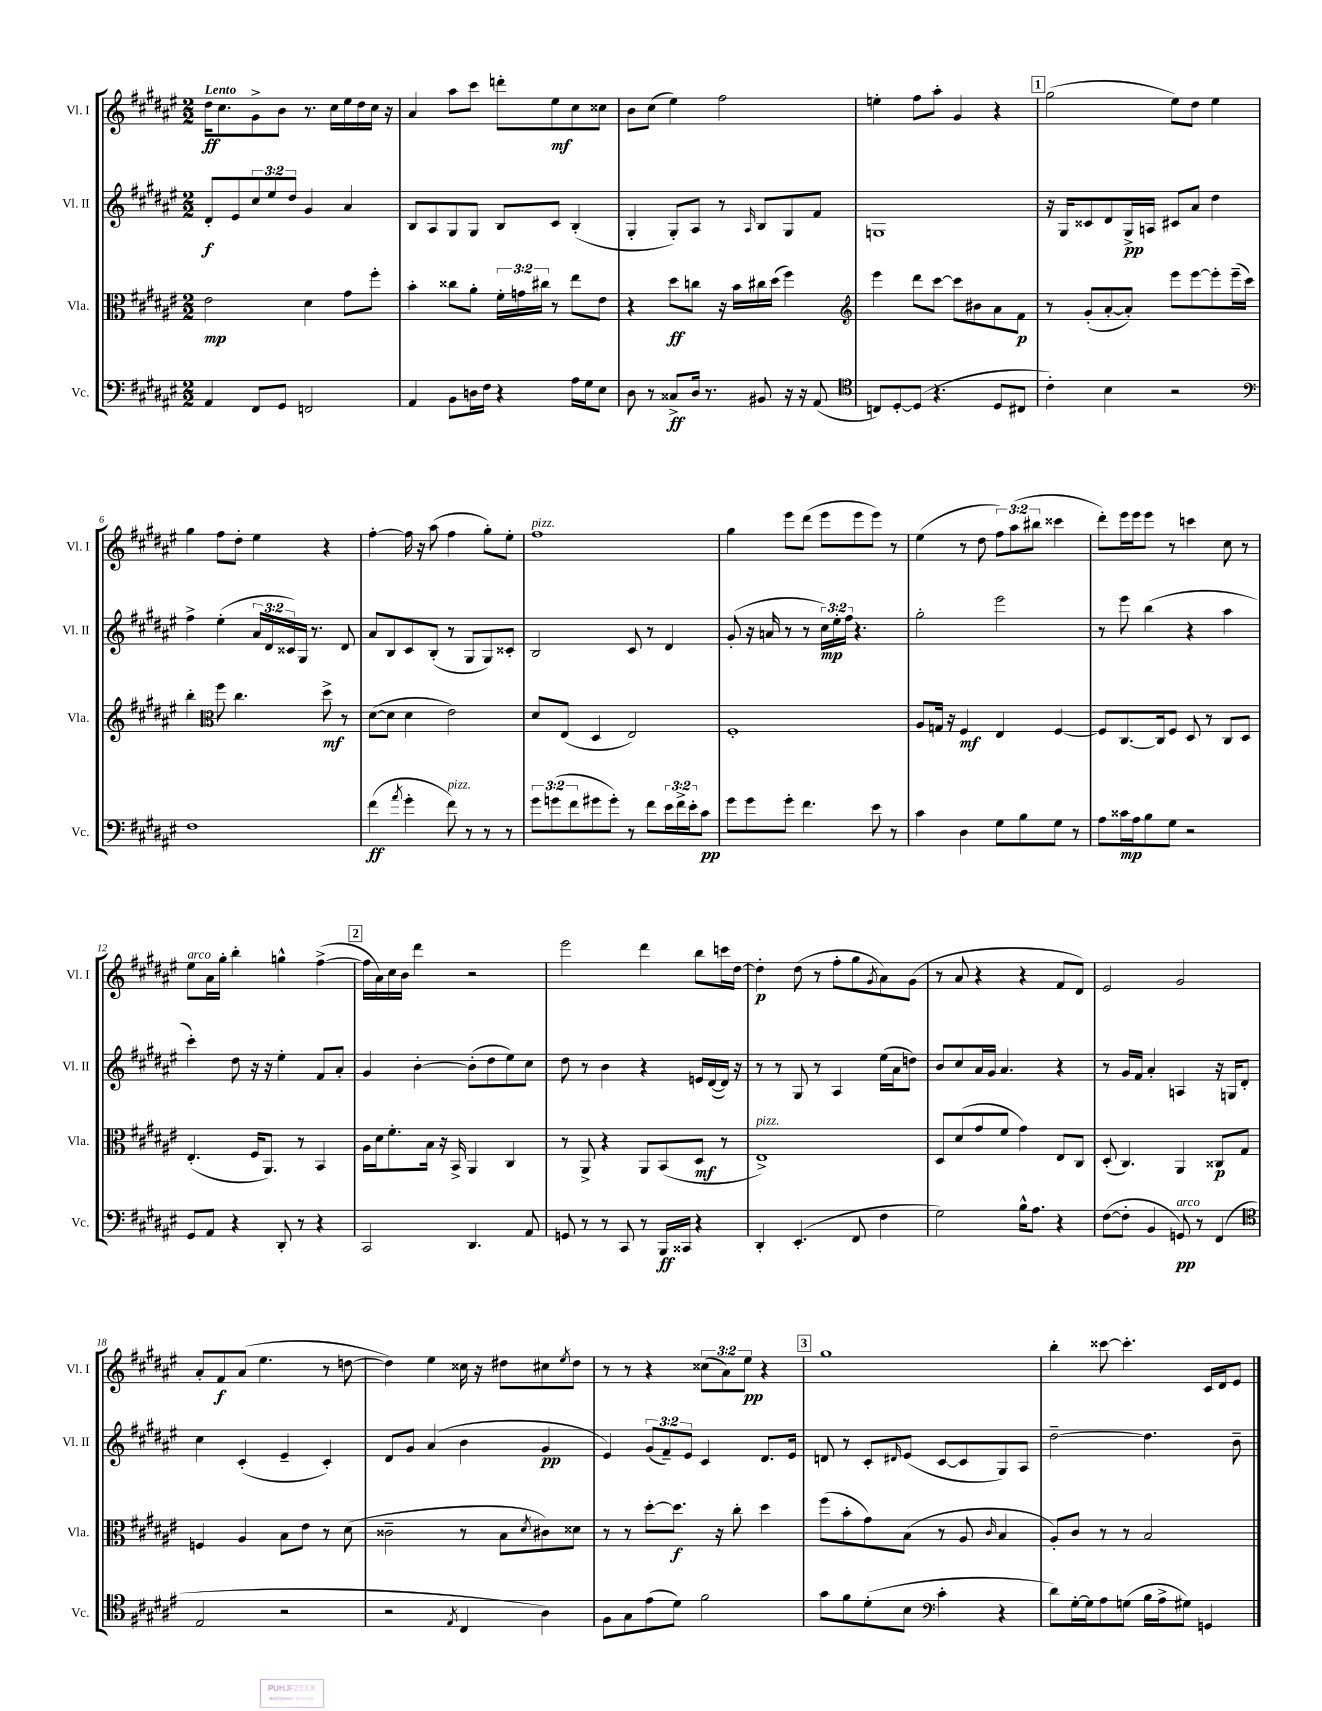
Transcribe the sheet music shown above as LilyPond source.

<<
\new StaffGroup <<
\new Staff = "s0" \with { instrumentName = "Vl. I" shortInstrumentName = "Vl. I" } {
    \clef treble \key fis \major \numericTimeSignature \time 2/2 \override Staff.TupletNumber.text = #tuplet-number::calc-fraction-text \tempo "Lento"
    dis''16\ff cis''8. gis'8-> b'8 r8. cis''16 eis''16 dis''16 cis''16 r16 |
    ais'4 ais''8 cis'''8 d'''8-. eis''8\mf cis''8 cisis''8 |
    b'8 cis''8( eis''4) fis''2 |
    e''4-. fis''8 ais''8-. gis'4 r4 |
    \mark \markup { \box "1" } gis''2( eis''8) dis''8 eis''4 |
    gis''4 fis''8 dis''8-. eis''4 r4 |
    fis''4~-. fis''16 r16 ais''8( fis''4 gis''8-.) eis''8-. |
    fis''1^\markup { \italic "pizz." } |
    gis''4 eis'''8 dis'''8( eis'''8 eis'''8 eis'''8) r8 |
    eis''4( r8 dis''8 \tuplet 3/2 { fis''8) ais''8( bis''8 } cisis'''4 |
    dis'''8-.) eis'''16 eis'''16 eis'''8 r8 c'''4 cis''8 r8 |
    eis''8^\markup { \italic "arco" } ais'16 gis''16-. b''4-. g''4-^ fis''4~->( |
    \mark \markup { \box "2" } fis''16 ais'16) cis''16 b'16 dis'''4 r2 |
    eis'''2 dis'''4 b''8 c'''16 dis''16~ |
    dis''4-.\p dis''8( r8 fis''8-. gis''8 \acciaccatura { gis'8 } ais'8) gis'8( |
    r8 ais'8 r4 r4 fis'8 dis'8) |
    eis'2 gis'2 |
    ais'8-. fis'8\f ais'8( eis''4. r8 d''8~ |
    d''4) eis''4 cisis''16 r16 dis''8 cis''8 \acciaccatura { eis''8 } dis''8 |
    r8 r8 r4 \tuplet 3/2 { cisis''8( ais'8) eis''8\pp } r4 |
    \mark \markup { \box "3" } gis''1 |
    b''4-. cisis'''8~ cisis'''4.-. cis'16 dis'16 eis'8 \bar "|." |
}
\new Staff = "s1" \with { instrumentName = "Vl. II" shortInstrumentName = "Vl. II" } {
    \clef treble \key fis \major \numericTimeSignature \time 2/2 \override Staff.TupletNumber.text = #tuplet-number::calc-fraction-text
    dis'8-.\f eis'8 \tuplet 3/2 { cis''8 eis''8 dis''8 } gis'4 ais'4 |
    b8 ais8 gis8 gis8 b8 cis'8 b4-.( |
    gis4-. gis8-.) ais8 r8 \grace { ais16 } b8 gis8 fis'8 |
    g1 |
    \mark \markup { \box "1" } r16 gis16 cisis'8 dis'8 gis16->\pp a16 cis'8 ais'8 dis''4 |
    fis''4-> eis''4-.( \tuplet 3/2 { ais'16 dis'16 cisis'16) } gis16 r8. dis'8 |
    ais'8 b8 cis'8 b8-.( r8 gis8 gis8) cisis'8-. |
    b2 cis'8 r8 dis'4 |
    gis'8-.( r16 a'16 r8 r8 \tuplet 3/2 { cis''16\mp) eis''16-. fis''16 } r4. |
    gis''2-. eis'''2 |
    r8 eis'''8 b''4( r4 ais''4 |
    cis'''4-.) dis''8 r16 r16 eis''4-. fis'8 ais'8-. |
    \mark \markup { \box "2" } gis'4 b'4~-. b'8-.( dis''8 eis''8) cis''8 |
    dis''8 r8 b'4 r4 e'16 dis'16~( dis'16) r16 |
    r8 r8 gis8 r8 ais4 eis''16( ais'16 d''8) |
    b'8 cis''8 ais'16 gis'16 ais'4. r4 |
    r8 gis'16 fis'16 ais'4-. a4 r16 g16 dis'8-. |
    cis''4 cis'4-.( eis'4-- cis'4-.) |
    dis'8 gis'8 ais'4( b'4 gis'4\pp |
    eis'4) \tuplet 3/2 { gis'8( fis'8--) eis'8 } cis'4 dis'8. eis'16 |
    \mark \markup { \box "3" } d'8 r8 cis'8-. \grace { dis'16 } eis'8( cis'8~ cis'8 gis8) ais8 |
    dis''2~-- dis''4. b'8-- \bar "|." |
}
\new Staff = "s2" \with { instrumentName = "Vla." shortInstrumentName = "Vla." } {
    \clef alto \key fis \major \numericTimeSignature \time 2/2 \override Staff.TupletNumber.text = #tuplet-number::calc-fraction-text
    eis'2\mp dis'4 gis'8 fis''8-. |
    b'4-. cisis''8 ais'8-. \tuplet 3/2 { fis'16-. g'16 cis''16 } r8 eis''8 eis'8 |
    r4 dis''8\ff c''8 r16 b'16 cis''16 dis''16( fis''4) |
    \clef treble eis'''4 dis'''8 cis'''8~ cis'''8 bis'8 ais'8 fis'8\p |
    \mark \markup { \box "1" } r8 gis'8-.( ais'8~-. ais'8-.) eis'''8 eis'''8~ eis'''8-. eis'''16--( cis'''16) |
    b''4-. \clef alto fis''8 cis''4. dis''8->\mf r8 |
    dis'8~( dis'8 dis'4 eis'2) |
    dis'8 eis8( dis4 eis2) |
    fis1-. |
    ais8 g16 r16 fis4\mf eis4 fis4~ |
    fis8 cis8.~ cis16 fis8 dis8 r8 cis8 dis8 |
    eis4.-.( fis16 ais,8.) r8 b,4 |
    \mark \markup { \box "2" } ais16 dis'16 fis'8.-. b16 r16 b,16-> ais,4 cis4 |
    r8 ais,8-> r4 ais,8 b,8( dis8\mf r8 |
    eis1->^\markup { \italic "pizz." }) |
    dis8 dis'8( gis'8 fis'8 gis'4) eis8 cis8 |
    dis8-.( cis4.) ais,4 cisis8\p gis8 |
    f4 ais4 b8 eis'8 r8 dis'8( |
    cisis'2-- r8 b8 \acciaccatura { dis'8 } cis'8) disis'8 |
    r8 r8 dis''8~-. dis''8.\f r16 cis''8-. dis''4 |
    \mark \markup { \box "3" } fis''8( b'8-. gis'8) b8( r8 ais8 \grace { cis'16 } b4 |
    ais8-.) cis'8 r8 r8 b2 \bar "|." |
}
\new Staff = "s3" \with { instrumentName = "Vc." shortInstrumentName = "Vc." } {
    \clef bass \key fis \major \numericTimeSignature \time 2/2 \override Staff.TupletNumber.text = #tuplet-number::calc-fraction-text
    ais,4 fis,8 gis,8 f,2 |
    ais,4 b,8 d16 fis16 r4 ais16 gis16 eis8 |
    dis8 r8 cisis8->\ff dis16 r8. bis,8 r16 r16 ais,8( |
    \clef tenor c8) dis8~-. dis8( r4. dis8 cis8 |
    \mark \markup { \box "1" } cis'4-.) b4 r2 |
    \clef bass fis1 |
    fis'4\ff( \acciaccatura { ais'8 } gis'4-. fis'8^\markup { \italic "pizz." }) r8 r8 r8 |
    \tuplet 3/2 { gis'8 g'8( fis'8 } gis'8 gis'8-.) r8 fis'8 \tuplet 3/2 { eis'16 fis'16-> eis'16-. } cis'8\pp |
    gis'8 gis'8 gis'8-. fis'4. eis'8 r8 |
    cis'4 dis4 gis8 b8 gis8 r8 |
    ais8 cisis'16\mp ais16 b8 gis8 r2 |
    gis,8 ais,8 r4 dis,8-. r8 r4 |
    \mark \markup { \box "2" } cis,2 dis,4. ais,8 |
    g,8 r8 r8 cis,8 r8 b,,16\ff cisis,16 r4 |
    dis,4-. eis,4.-.( fis,8 fis4 |
    gis2) b16-^ ais8. r4 |
    fis8~( fis8-. b,4 g,8\pp^\markup { \italic "arco" }) r8 fis,4( |
    \clef tenor eis2 r2 |
    r2 \acciaccatura { eis8 } cis4 ais4) |
    fis8 gis8 eis'8( dis'8) fis'2 |
    \mark \markup { \box "3" } gis'8 fis'8 dis'8-.( b8 \clef bass cis'4-. r4 |
    dis'8) gis16~-. gis16 ais8 g8( b16 ais16-> gis8) g,4 \bar "|." |
}
>>
>>
